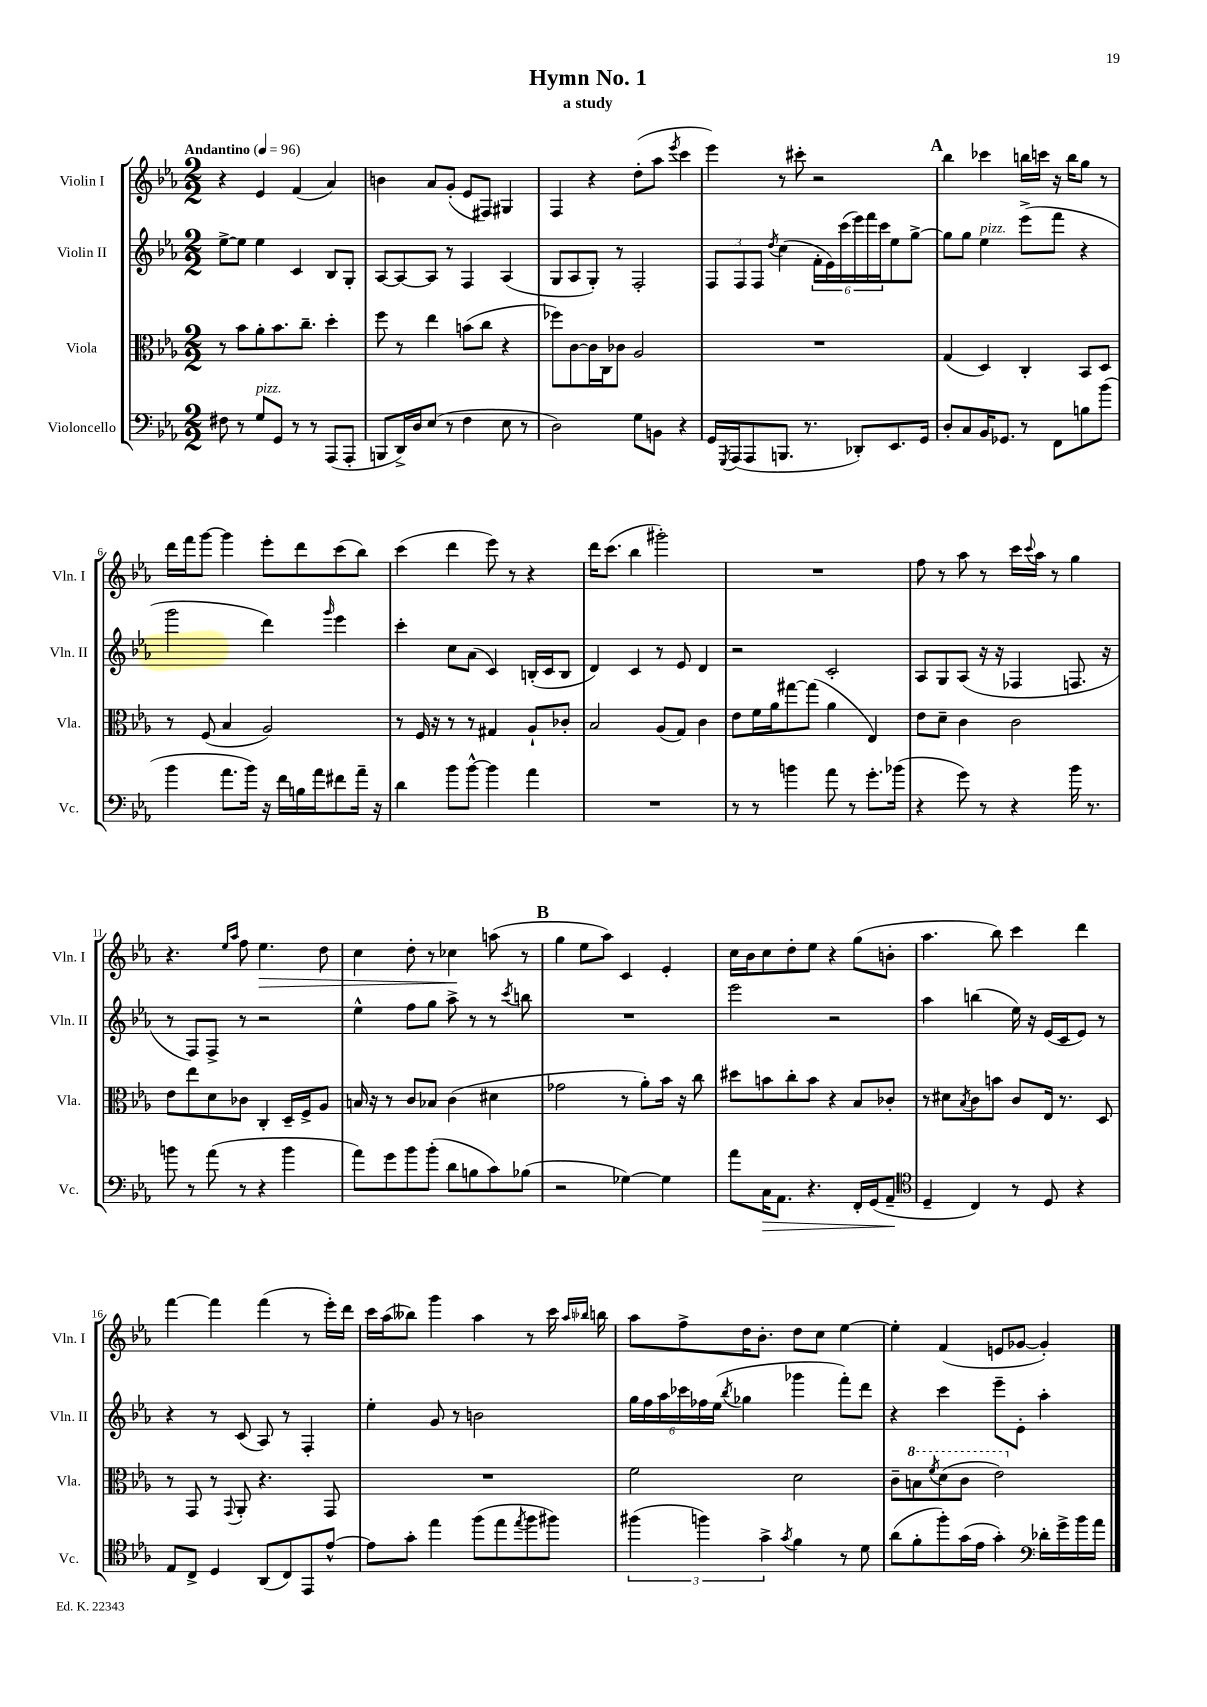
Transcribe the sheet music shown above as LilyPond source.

\header { title = "Hymn No. 1" subtitle = "a study" }
<<
\new StaffGroup <<
\new Staff = "s0" \with { instrumentName = "Violin I" shortInstrumentName = "Vln. I" } {
    \clef treble \key ees \major \numericTimeSignature \time 2/2 \tempo "Andantino" 4 = 96
    r4 ees'4 f'4( aes'4) |
    b'4 aes'8 g'8-.( ees'8 fis8) gis4 |
    f4 r4 d''8-.( aes''8 \acciaccatura { ees'''8 } c'''4 |
    ees'''4) r8 cis'''8-. r2 |
    \mark \markup { \bold "A" } bes''4 ces'''4 b''16 c'''16 r16 b''16 g''8 r8 |
    d'''16 f'''16 g'''8~ g'''4 ees'''8-. d'''8 c'''8( bes''8) |
    c'''4( d'''4 ees'''8) r8 r4 |
    d'''16 c'''8.( bes''4 gis'''2-.) |
    R1 |
    f''8 r8 aes''8 r8 c'''16 \appoggiatura { c'''8 } aes''16 r8 g''4 |
    r4. \grace { ees''16 aes''16 } f''8 ees''4.\> d''8 |
    c''4 d''8-. r8 ces''4\! a''8( r8 |
    \mark \markup { \bold "B" } g''4 ees''8 aes''8) c'4 ees'4-. |
    c''16 bes'16 c''8 d''8-. ees''8 r4 g''8( b'8-. |
    aes''4. bes''8) c'''4 d'''4 |
    f'''4~ f'''4 f'''4( r8 ees'''16-.) d'''16 |
    c'''16 aes''16( beses''8) g'''4 aes''4 r8 c'''16 \grace { aes''16 bes''16 } b''16 |
    aes''8 f''8-> d''16 bes'8.-. d''8 c''8 ees''4~ |
    ees''4-. f'4( e'8 ges'8~ ges'4-.) \bar "|." |
}
\new Staff = "s1" \with { instrumentName = "Violin II" shortInstrumentName = "Vln. II" } {
    \clef treble \key ees \major \numericTimeSignature \time 2/2
    ees''8~-> ees''8 ees''4 c'4 bes8 g8-. |
    aes8~ aes8~ aes8 r8 f4 aes4( |
    g8 aes8 g8-.) r8 f2-. |
    \tuplet 3/2 { f8 f8 f8 } \acciaccatura { d''8 } c''4( \tuplet 6/4 { f'16-. ees'16) c'''16( ees'''16) f'''16 c'''16 } ees''8 g''8~-> |
    \mark \markup { \bold "A" } g''8 g''8 ees''4^\markup { \italic "pizz." } ees'''8->( f'''8 r4 |
    g'''2 d'''4) \grace { g'''16 } ees'''4 |
    c'''4-. c''8 aes'8( c'4) b16-.( c'16 b8 |
    d'4) c'4 r8 ees'8 d'4 |
    r2 c'2-. |
    aes8 g8 aes8( r16 r16 fes4 f8. r16 |
    r8 f8) f8-> r8 r2 |
    ees''4-^ f''8 g''8 aes''8-> r8 r8 \acciaccatura { c'''8 } b''8 |
    \mark \markup { \bold "B" } R1 |
    ees'''2 r2 |
    aes''4 b''4( ees''16) r16 ees'16( c'16 ees'8) r8 |
    r4 r8 c'8( aes8) r8 f4-. |
    ees''4-. g'8 r8 b'2 |
    \tuplet 6/4 { g''16 f''16 aes''16 ces'''16 fes''16 ees''16( } \acciaccatura { bes''8 } ges''4 ges'''4 f'''8-.) d'''8 |
    r4 c'''4 ees'''8-- ees'8-. aes''4-. \bar "|." |
}
\new Staff = "s2" \with { instrumentName = "Viola" shortInstrumentName = "Vla." } {
    \clef alto \key ees \major \numericTimeSignature \time 2/2
    r8 bes'8 aes'8-. bes'8. c''8.-- d''4-. |
    f''8 r8 ees''4 b'8( c''8 r4 |
    fes''8) c'8~ c'16 c16 ces'8 aes2 |
    R1 |
    \mark \markup { \bold "A" } g4( d4) c4-. bes,8 d8 |
    r8 f8( bes4 aes2) |
    r8 f16 r16 r8 r8 gis4 aes8-! ces'8-. |
    bes2 aes8( g8) c'4 |
    ees'8 f'16 aes'16 gis''8~ gis''8( aes'4 ees4) |
    ees'8 d'8-- c'4 c'2 |
    ees'8 ees''8 d'8 ces'8 c4-. d16-- f16-> aes8 |
    b16 r16 r8 c'8 bes8 c'4( dis'4 |
    \mark \markup { \bold "B" } ges'2 r8 aes'8-.) bes'16 r16 c''8 |
    dis''8 b'8 c''8-. b'8 r4 bes8 ces'8-. |
    r8 dis'8 \acciaccatura { bes8 } c'8 b'8 c'8 ees16 r8. d8 |
    r8 g,8 r8 \appoggiatura { g,8 } aes,8-. r4. g,8 |
    R1 |
    f'2 d'2 |
    c'8-- \ottava #1 b'8 \acciaccatura { f''8 } d''8( c''8 ees''2) \ottava #0 \bar "|." |
}
\new Staff = "s3" \with { instrumentName = "Violoncello" shortInstrumentName = "Vc." } {
    \clef bass \key ees \major \numericTimeSignature \time 2/2
    fis8 r8 g8^\markup { \italic "pizz." } g,8 r8 r8 aes,,8( aes,,8-. |
    b,,8 d,16->) d16 ees8( r8 f4 ees8 r8 |
    d2) g8 b,8 r4 |
    g,16 \acciaccatura { g,,8 } aes,,16( aes,,8 b,,8. r8. des,8-.) ees,8. g,16 |
    \mark \markup { \bold "A" } d8-. c8 bes,16 ges,8. r8 f,8 b8 bes'8( |
    bes'4 aes'8. bes'16) r16 f'16 b16 aes'16 fis'8 aes'16-- r16 |
    d'4 bes'8 bes'8~-^ bes'4 aes'4 |
    R1 |
    r8 r8 b'4 aes'8 r8 g'8.-. bes'16( |
    r4 g'8) r8 r4 bes'16 r8. |
    b'8 r8 aes'8( r8 r4 b'4 |
    aes'8) g'8 bes'8 bes'8-.( d'8 b8 c'8) bes8( |
    \mark \markup { \bold "B" } r2 ges4~) ges4 |
    aes'8 c16\> aes,8. r4. f,16-. g,16( aes,8--\! |
    \clef tenor d4-- c4) r8 d8 r4 |
    ees8 c8-> d4 aes,8( c8) ees,8 ees'8~-^ |
    ees'8 g'8-. ees''4 f''8( ees''8 \acciaccatura { ees''8 } f''8 fis''8) |
    \tuplet 3/2 { fis''4( f''4) g'4-> } \acciaccatura { g'8 } f'4 r8 d'8 |
    aes'8( f'8-. f''8-.) g'16( ees'16 g'4-.) \clef bass des'16-. g'16-> bes'16 aes'16 \bar "|." |
}
>>
>>
